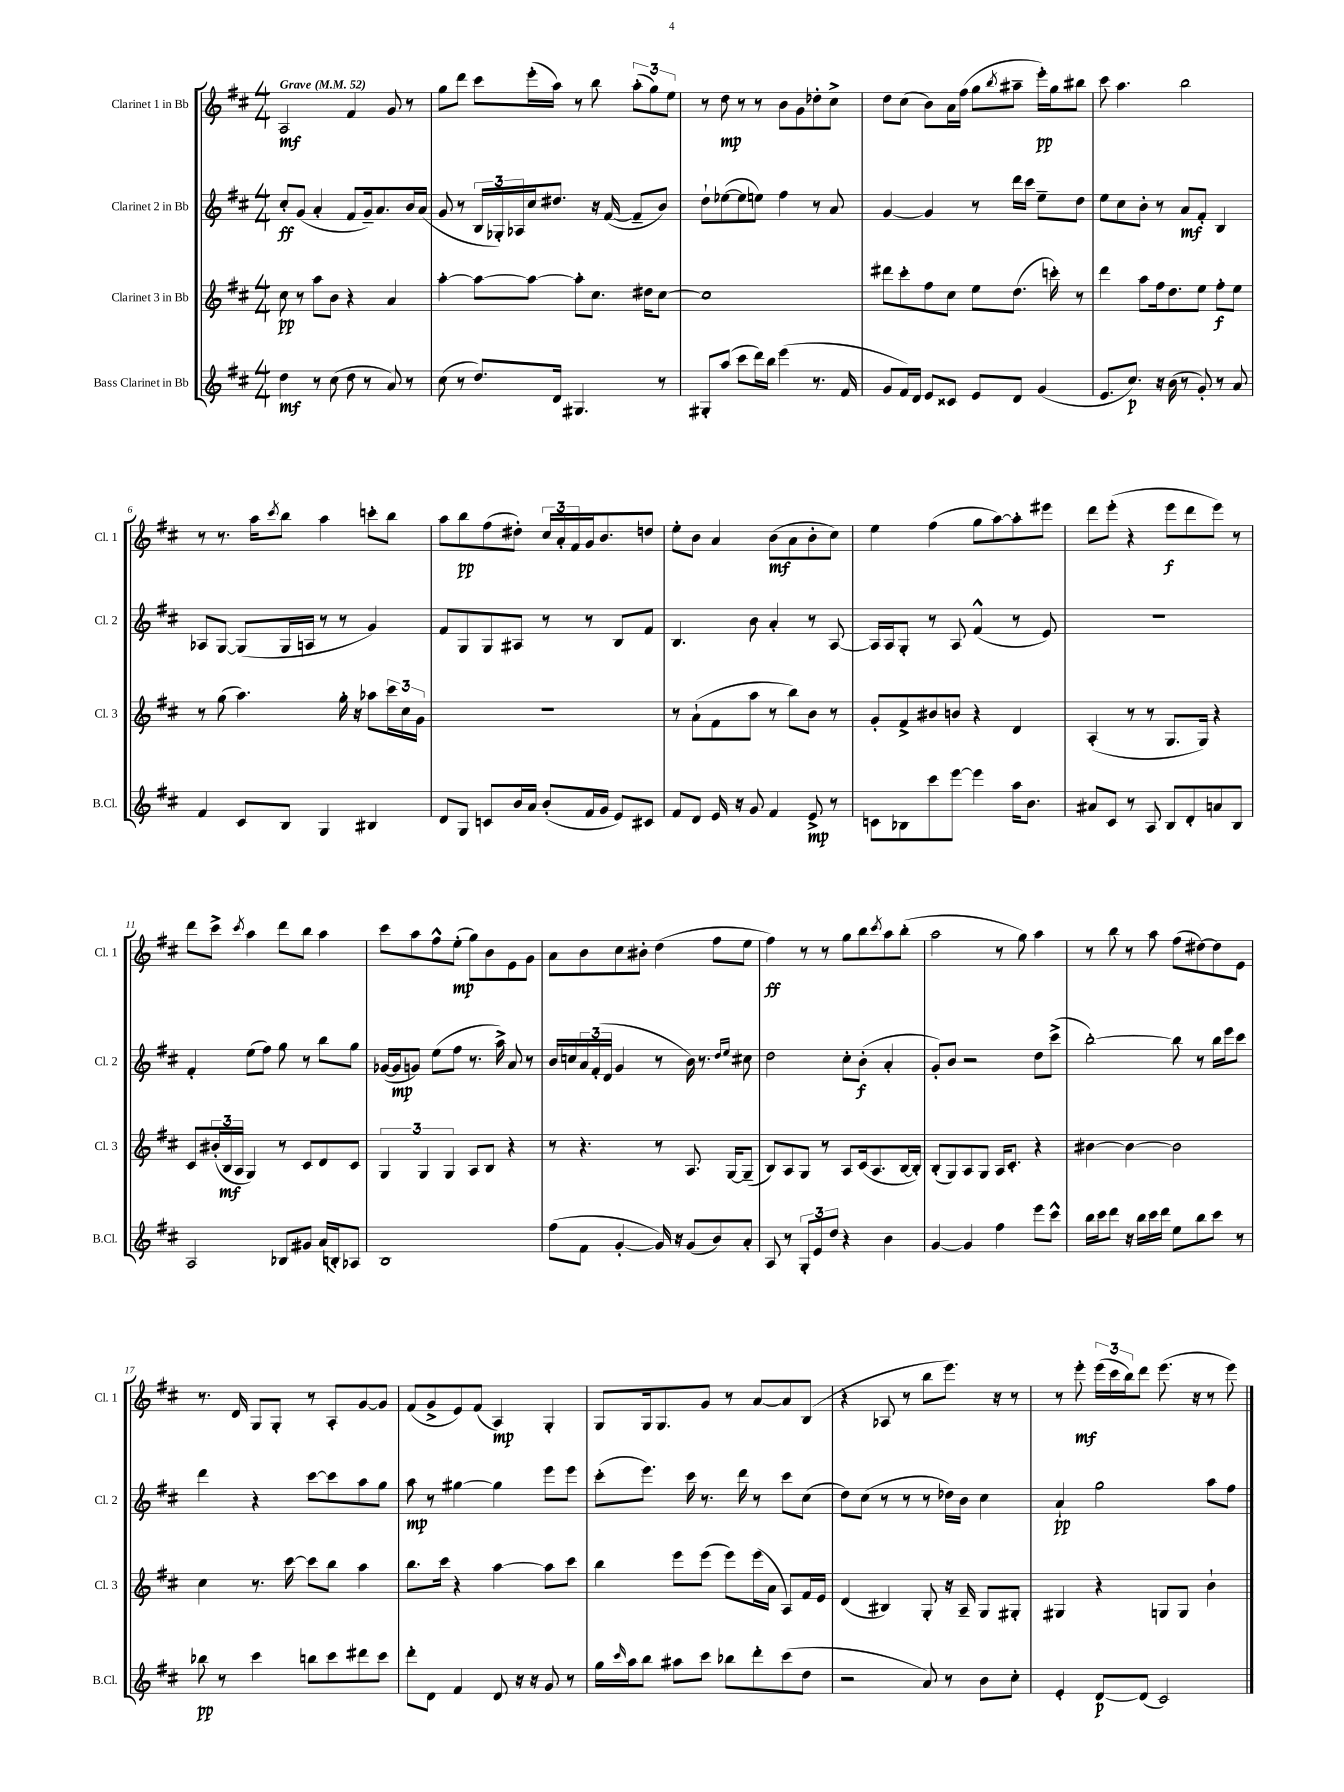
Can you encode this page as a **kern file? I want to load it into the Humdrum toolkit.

**kern	**dynam	**kern	**dynam	**kern	**dynam	**kern	**dynam
*part4	*part4	*part3	*part3	*part2	*part2	*part1	*part1
*staff4	*staff4	*staff3	*staff3	*staff2	*staff2	*staff1	*staff1
*I"Bass Clarinet in Bb	*	*I"Clarinet 3 in Bb	*	*I"Clarinet 2 in Bb	*	*I"Clarinet 1 in Bb	*
*I'B.Cl.	*	*I'Cl. 3	*	*I'Cl. 2	*	*I'Cl. 1	*
*clefG2	*	*clefG2	*	*clefG2	*	*clefG2	*
*k[f#c#]	*	*k[f#c#]	*	*k[f#c#]	*	*k[f#c#]	*
*M4/4	*	*M4/4	*	*M4/4	*	*M4/4	*
*MM52	*	*MM52	*	*MM52	*	*MM52	*
=1	=1	=1	=1	=1	=1	=1	=1
!	!	!	!	!	!	!LO:TX:a:B:t=Grave	!
4dd\	mf	8cc#\	pp	8cc#'/L	ff	2A/	mf
.	.	8r	.	(8g/J	.	.	.
8r	.	8aa\L	.	4a'/	.	.	.
(8cc#\	.	8b\J	.	.	.	.	.
8dd\	.	4r	.	8f#/L	.	4f#/	.
8r	.	.	.	16g~/k)	.	.	.
.	.	.	.	8.a/	.	.	.
8a/)	.	4a/	.	.	.	8g/	.
8r	.	.	.	16b/L	.	8r	.
.	.	.	.	(16a/JJ	.	.	.
=2	=2	=2	=2	=2	=2	=2	=2
(8cc#\	.	[4aa'\	.	8g/	.	8gg\L	.
8r	.	.	.	8r	.	8ddd\J	.
8.dd/L)	.	8aa\L_	.	24B/LL	.	8ccc#\L	.
.	.	.	.	24G-X'/)	.	.	.
.	.	.	.	24A-X/	.	.	.
.	.	8aa\J_	.	16cc#/J	.	(16eee'\L	.
16d/Jk	.	.	.	8.dd#X/J	.	16aa\JJ)	.
4.G#X/	.	8aa'\L]	.	.	.	8r	.
.	.	8.cc#\J	.	16r	.	8bb\	.
.	.	.	.	([16f#/	.	.	.
.	.	.	.	8f#~/L]	.	(12aa'\L	.
.	.	16dd#X\KL	.	.	.	.	.
.	.	.	.	.	.	12gg\)	.
8r	.	[8cc#\J	.	8b/J)	.	.	.
.	.	.	.	.	.	12ee\J	.
=3	=3	=3	=3	=3	=3	=3	=3
8G#X'/L	.	1cc#]	.	8dd`\L	.	8r	.
(8aa/J	.	.	.	([8ee-X\	.	8dd\	mp
8ccc#\L	.	.	.	8ee-\]	.	8r	.
16ddd\L)	.	.	.	8een\J)	.	8r	.
16bb\JJ	.	.	.	.	.	.	.
(4eee\	.	.	.	4ff#\	.	8b\L	.
.	.	.	.	.	.	8g\	.
8.r	.	.	.	8r	.	8dd-X'\	.
.	.	.	.	8a/	.	8cc#^\J	.
16f#/	.	.	.	.	.	.	.
=4	=4	=4	=4	=4	=4	=4	=4
8g/L	.	8ddd#X\L	.	[4g/	.	8dd\L	.
16f#/L)	.	8ccc#'\	.	.	.	(8cc#\J	.
16d/JJ	.	.	.	.	.	.	.
8e/L	.	8ff#\	.	4g/]	.	8b\L)	.
8c##X/J	.	8cc#\J	.	.	.	16a\L	.
.	.	.	.	.	.	(16ff#\JJ	.
8e/L	.	8ee\L	.	8r	.	8gg\L	.
.	.	.	.	.	.	8qbb/	.
8d/J	.	(8.dd\J	.	16ddd\LL	.	8aa#X~\J	.
.	.	.	.	16ccc#\JJ	.	.	.
(4g/	.	.	.	8ee~\L	.	16eee'\LL)	pp
.	.	16cccn'\)	.	.	.	16gg\J	.
.	.	8r	.	8dd\J	.	8bb#X\J	.
=5	=5	=5	=5	=5	=5	=5	=5
8.e/L	.	4ddd\	.	8ee\L	.	8ccc#\	.
.	.	.	.	8cc#\	.	4.aa\	.
8.cc#/J)	p	.	.	.	.	.	.
.	.	8aa\L	.	8b'\J	.	.	.
16r	.	16ff#\k	.	8r	.	.	.
(16b\	.	8.dd\	.	.	.	.	.
8r	.	.	.	8a/L	mf	2bb\	.
8g'/)	.	8ee\J	.	8f#'/J	.	.	.
8r	.	8ff#'\L	f	4B/	.	.	.
8a/	.	8ee\J	.	.	.	.	.
!!LO:LB:g=z
=6	=6	=6	=6	=6	=6	=6	=6
4f#/	.	8r	.	8A-X/L	.	8r	.
.	.	(8gg\	.	[8G/J	.	8.r	.
8c#/L	.	4.aa\)	.	(8G/L]	.	.	.
.	.	.	.	.	.	16aa\KL	.
.	.	.	.	.	.	8qccc#/	.
8B/J	.	.	.	16G/L	.	8bb\J	.
.	.	.	.	16An/JJ	.	.	.
4G/	.	.	.	8r	.	4aa\	.
.	.	16gg'\	.	8r	.	.	.
.	.	16r	.	.	.	.	.
4B#X/	.	8aa-X\L	.	4g/)	.	8cccn'\L	.
.	.	24ccc#\L	.	.	.	8bb\J	.
.	.	24cc#\	.	.	.	.	.
.	.	24g\JJ	.	.	.	.	.
=7	=7	=7	=7	=7	=7	=7	=7
8d/L	.	1r	.	8f#/L	.	8aa\L	.
8G/J	.	.	.	8G/	.	8bb\	pp
8cn/L	.	.	.	8G/	.	(8ff#\	.
16b/L	.	.	.	8A#X/J	.	8dd#X'\J)	.
16a/JJ	.	.	.	.	.	.	.
(8b'/L	.	.	.	8r	.	24cc#/LL	.
.	.	.	.	.	.	24a'/	.
.	.	.	.	.	.	24f#/	.
16f#/L	.	.	.	8r	.	16g/J	.
16g/JJ	.	.	.	.	.	8.b/	.
8e/L)	.	.	.	8B/L	.	.	.
8c#X/J	.	.	.	8f#/J	.	8ddn/J	.
=8	=8	=8	=8	=8	=8	=8	=8
8f#/L	.	8r	.	4.B/	.	8ee'\L	.
8d/J	.	(8a`\L	.	.	.	8b\J	.
16e/	.	8f#\	.	.	.	4a/	.
16r	.	.	.	.	.	.	.
8g/	.	8aa\J	.	8b\	.	.	.
4f#/	.	8r	.	4a'/	.	(8b\L	mf
.	.	8bb\L)	.	.	.	8a\	.
8e^/	mp	8b\J	.	8r	.	8b'\	.
8r	.	8r	.	[8A/	.	8cc#\J)	.
=9	=9	=9	=9	=9	=9	=9	=9
8cn\L	.	8g'/L	.	16A/LL]	.	4ee\	.
.	.	.	.	16A/J	.	.	.
8B-X\	.	8f#^/	.	8G'/J	.	.	.
8ccc#\	.	8b#X/	.	8r	.	(4ff#\	.
[8eee\J	.	8bn/J	.	8A/	.	.	.
4eee\]	.	4r	.	(4f#^^/	.	8gg\L	.
.	.	.	.	.	.	[8aa\)	.
16aa\KL	.	4d/	.	8r	.	8aa'\]	.
8.b\J	.	.	.	.	.	.	.
.	.	.	.	8e/)	.	8eee#X\J	.
=10	=10	=10	=10	=10	=10	=10	=10
8a#X/L	.	(4A'/	.	1r	.	8ddd\L	.
8c#/J	.	.	.	.	.	(8eee'\J	.
8r	.	8r	.	.	.	4r	.
8A/	.	8r	.	.	.	.	.
8B/L	.	8.G/L	.	.	.	8eee\L	f
8d'/	.	.	.	.	.	8ddd\	.
.	.	16G/Jk)	.	.	.	.	.
8an/	.	4r	.	.	.	8eee\J)	.
8B/J	.	.	.	.	.	8r	.
!!LO:LB:g=z
=11	=11	=11	=11	=11	=11	=11	=11
2A/	.	8c#/L	.	4f#'/	.	8ddd\L	.
.	.	(24b#X'/L	.	.	.	8ccc#^\J	.
.	.	24B/	mf	.	.	.	.
.	.	24A/JJ	.	.	.	.	.
.	.	.	.	.	.	8qccc#/	.
.	.	4G/)	.	(8ee\L	.	4aa\	.
.	.	.	.	8ff#\J)	.	.	.
8B-X/L	.	8r	.	8gg\	.	8ddd\L	.
8g#X/J	.	8c#/L	.	8r	.	8bb\J	.
(16a/LL	.	8d/	.	8bb\L	.	4aa\	.
16Bn'/J)	.	.	.	.	.	.	.
8A-X/J	.	8c#/J	.	8gg\J	.	.	.
=12	=12	=12	=12	=12	=12	=12	=12
1B	.	6G/	.	([16g-X/LL	.	8ccc#\L	.
.	.	.	.	16g-/J]	mp	.	.
.	.	.	.	8gn/J)	.	8aa\	.
.	.	6G/	.	.	.	.	.
.	.	.	.	(8ee\L	.	8ff#^^\	.
.	.	6G/	.	.	.	.	.
.	.	.	.	8ff#\J	.	(8ee'\J	mp
.	.	8A/L	.	8.r	.	8gg\L)	.
.	.	8B/J	.	.	.	8b\	.
.	.	.	.	16aa^\)	.	.	.
.	.	4r	.	8a/	.	8e\	.
.	.	.	.	8r	.	8g\J	.
=13	=13	=13	=13	=13	=13	=13	=13
(8ff#\L	.	8r	.	16b/LL	.	8a\L	.
.	.	.	.	16ccn/	.	.	.
8f#\J	.	4.r	.	24a/	.	8b\	.
.	.	.	.	(24f#'/	.	.	.
.	.	.	.	24d/JJ	.	.	.
[4g'/	.	.	.	4g/	.	8cc#\	.
.	.	.	.	.	.	8b#X'\J	.
16g/])	.	8r	.	8r	.	(4dd\	.
16r	.	.	.	.	.	.	.
(8g/L	.	8.A/	.	16b\)	.	.	.
.	.	.	.	8.r	.	.	.
8b/)	.	.	.	.	.	8ff#\L	.
.	.	[16G/KL	.	.	.	.	.
.	.	.	.	16qqdd/LL	.	.	.
.	.	.	.	16qqee/JJ	.	.	.
8a'/J	.	(8G~/J]	.	8cc#X\	.	8ee\J	.
=14	=14	=14	=14	=14	=14	=14	=14
8A/	.	8B/L)	.	2dd\	.	4ff#\)	ff
8r	.	8A/	.	.	.	.	.
12G'/L	.	8G/J	.	.	.	8r	.
12e/	.	.	.	.	.	.	.
.	.	8r	.	.	.	8r	.
12dd/J	.	.	.	.	.	.	.
4r	.	8A/L	.	8cc#'\L	.	8gg\L	.
.	.	(16c#/k	.	(8b'\J	f	8bb\	.
.	.	8.A/	.	.	.	.	.
.	.	.	.	.	.	8qccc#/	.
4b\	.	.	.	4a'/	.	8aa\	.
.	.	[16B/L	.	.	.	(8bb'\J	.
.	.	16B'/JJ])	.	.	.	.	.
=15	=15	=15	=15	=15	=15	=15	=15
[4g/	.	(8B'/L	.	8g'/L)	.	2aa\	.
.	.	8G/)	.	8b/J	.	.	.
4g/]	.	8A/	.	2r	.	.	.
.	.	8G/J	.	.	.	.	.
4ff#\	.	16A/KL	.	.	.	8r	.
.	.	8.c#'/J	.	.	.	.	.
.	.	.	.	.	.	8gg\)	.
8eee\L	.	4r	.	8dd\L	.	4aa\	.
8ccc#^^\J	.	.	.	(8ccc#^\J	.	.	.
=16	=16	=16	=16	=16	=16	=16	=16
16bb\LL	.	[4b#X\	.	[2bb'\)	.	8r	.
16ccc#\J	.	.	.	.	.	.	.
8ddd\J	.	.	.	.	.	8bb\	.
16r	.	4b#\_	.	.	.	8r	.
16bb\LL	.	.	.	.	.	.	.
16ccc#\	.	.	.	.	.	8aa\	.
16ddd\JJ	.	.	.	.	.	.	.
8ee\L	.	2b#\]	.	8bb\]	.	(8ff#\L	.
8bb\	.	.	.	8r	.	[8dd#X\)	.
8ccc#\J	.	.	.	16bb\LL	.	8dd#\]	.
.	.	.	.	16eee\J	.	.	.
8r	.	.	.	8ccc#\J	.	8e\J	.
!!LO:LB:g=z
=17	=17	=17	=17	=17	=17	=17	=17
8bb-X\	pp	4cc#\	.	4ddd\	.	8.r	.
8r	.	.	.	.	.	.	.
.	.	.	.	.	.	16d/	.
4ccc#\	.	8.r	.	4r	.	8G/L	.
.	.	.	.	.	.	8G'/J	.
.	.	[16ccc#\	.	.	.	.	.
8bbn\L	.	8ccc#\L]	.	[8ccc#\L	.	8r	.
8ccc#\	.	8bb\J	.	8ccc#\]	.	8A'/L	.
8ddd#X\	.	4aa\	.	8aa\	.	[8g/	.
8ccc#\J	.	.	.	8gg\J	.	8g/J]	.
=18	=18	=18	=18	=18	=18	=18	=18
8ddd'\L	.	8.bb\L	.	8aa\	mp	(8f#/L	.
8d\J	.	.	.	8r	.	8g^/	.
.	.	16ccc#\Jk	.	.	.	.	.
4f#/	.	4r	.	[4gg#X\	.	8e/)	.
.	.	.	.	.	.	(8f#/J	.
8d/	.	[4aa\	.	4gg#\]	.	4A/)	mp
16r	.	.	.	.	.	.	.
16r	.	.	.	.	.	.	.
8g/	.	8aa\L]	.	8eee\L	.	4G'/	.
8r	.	8ccc#\J	.	8eee\J	.	.	.
=19	=19	=19	=19	=19	=19	=19	=19
16gg\LL	.	4bb\	.	(8ccc#'\L	.	8G/L	.
16qqccc#/	.	.	.	.	.	.	.
16aa\J	.	.	.	.	.	.	.
8bb\J	.	.	.	8.eee\J)	.	16G/k	.
.	.	.	.	.	.	8.G/	.
8aa#X\L	.	8eee\L	.	.	.	.	.
.	.	.	.	16ccc#\	.	.	.
8ccc#\J	.	(8eee\J	.	8.r	.	8g/J	.
8bb-X\L	.	8eee\L)	.	.	.	8r	.
.	.	.	.	16ddd\	.	.	.
8ddd'\	.	(16eee\L	.	8r	.	[8a/L	.
.	.	16a\JJ	.	.	.	.	.
(8ccc#\	.	8A/L)	.	8ccc#\L	.	8a/]	.
8dd\J	.	16f#/L	.	(8cc#\J	.	(8B/J	.
.	.	16e/JJ	.	.	.	.	.
=20	=20	=20	=20	=20	=20	=20	=20
2r	.	(4d/	.	8dd\L)	.	4r	.
.	.	.	.	(8cc#\J	.	.	.
.	.	4B#X/)	.	8r	.	8A-X/	.
.	.	.	.	8r	.	8r	.
8a/)	.	8G'/	.	8r	.	8bb\L	.
8r	.	16r	.	16dd-X\LL)	.	8.eee\J)	.
.	.	16A~/	.	16b\JJ	.	.	.
8b\L	.	8G/L	.	4cc#\	.	.	.
.	.	.	.	.	.	16r	.
8cc#'\J	.	8G#X'/J	.	.	.	8r	.
=21	=21	=21	=21	=21	=21	=21	=21
4e'/	.	4G#X/	.	4a`/	pp	8r	.
.	.	.	.	.	.	8eee'\	mf
[8d/L	p	4r	.	2gg\	.	(24eee\LL	.
.	.	.	.	.	.	24ccc#\	.
.	.	.	.	.	.	24bb\J)	.
(8d/J]	.	.	.	.	.	8ddd\J	.
2c#/)	.	8Gn/L	.	.	.	(8.eee\	.
.	.	8G/J	.	.	.	.	.
.	.	.	.	.	.	16r	.
.	.	4b`\	.	8aa\L	.	8r	.
.	.	.	.	8ff#\J	.	8eee\)	.
==	==	==	==	==	==	==	==
*-	*-	*-	*-	*-	*-	*-	*-
